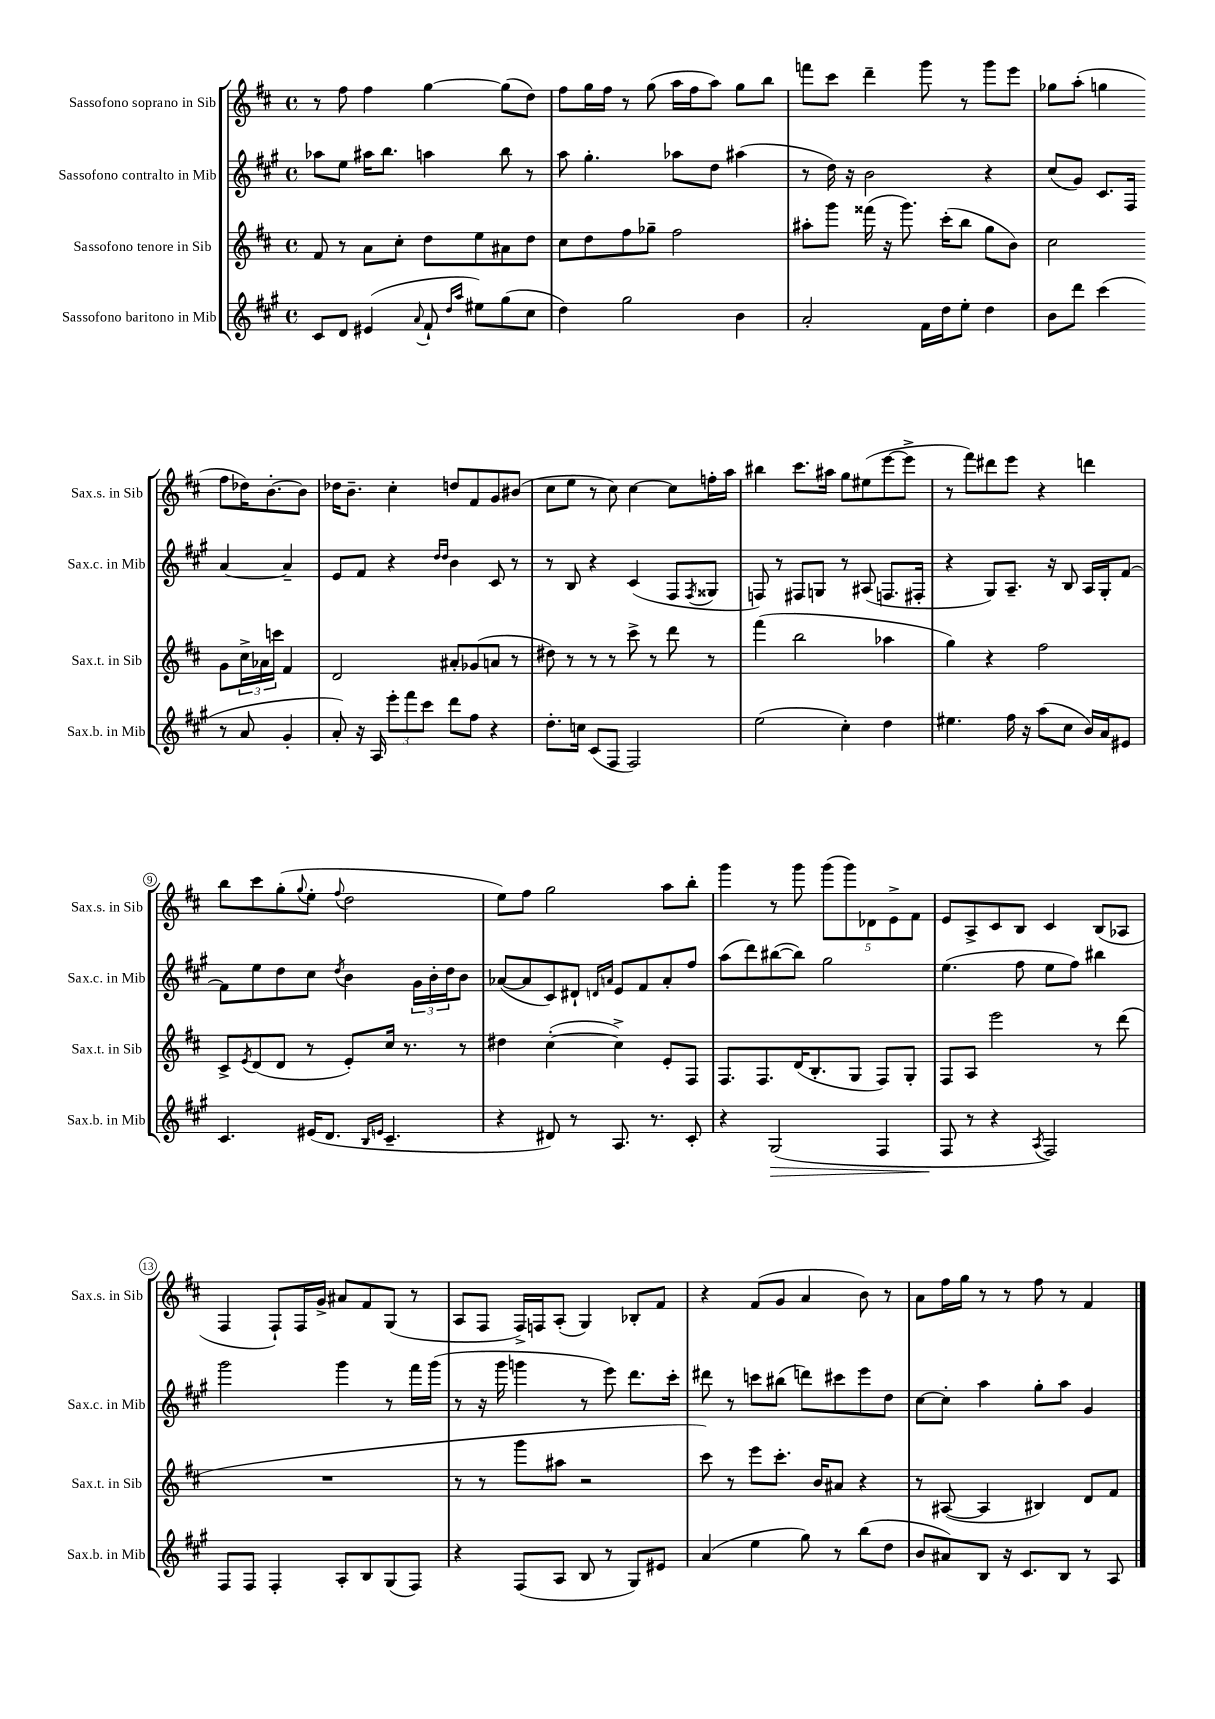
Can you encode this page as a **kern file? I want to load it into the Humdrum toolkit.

**kern	**dynam	**kern	**kern	**kern
*part4	*part4	*part3	*part2	*part1
*staff4	*staff4	*staff3	*staff2	*staff1
*I"Sassofono baritono in Mib	*	*I"Sassofono tenore in Sib	*I"Sassofono contralto in Mib	*I"Sassofono soprano in Sib
*I'Sax.b. in Mib	*	*I'Sax.t. in Sib	*I'Sax.c. in Mib	*I'Sax.s. in Sib
*clefG2	*	*clefG2	*clefG2	*clefG2
*k[f#c#g#]	*	*k[f#c#]	*k[f#c#g#]	*k[f#c#]
*M4/4	*	*M4/4	*M4/4	*M4/4
*met(c)	*	*met(c)	*met(c)	*met(c)
=1	=1	=1	=1	=1
8c#/L	.	8f#/	8aa-X\L	8r
8d/J	.	8r	8ee\J	8ff#\
(4e#X/	.	8a\L	16aa#X\KL	4ff#\
.	.	.	8.bb\J	.
.	.	8cc#'\J	.	.
8qqa/	.	.	.	.
8f#`/	.	8dd\L	4aan\	[4gg\
16qqdd/LL	.	.	.	.
16qqaa/JJ	.	.	.	.
8ee#X\L)	.	8ee\	.	.
(8gg#\	.	8a#X\	8bb\	(8gg\L]
8cc#\J	.	8dd\J	8r	8dd\J)
=2	=2	=2	=2	=2
4dd\)	.	8cc#\L	8aa\	8ff#\L
.	.	8dd\	4.gg#'\	16gg\L
.	.	.	.	16ff#\JJ
2gg#\	.	8ff#\	.	8r
.	.	8gg-X~\J	.	(8gg\
.	.	2ff#\	8aa-X\L	16aa\LL
.	.	.	.	16ff#\J
.	.	.	8dd\J	8aa\J)
4b\	.	.	(4aa#X\	8gg\L
.	.	.	.	8bb\J
=3	=3	=3	=3	=3
2a'/	.	8aa#X'\L	8r	8fffn\L
.	.	8ggg\J	16dd\)	8ccc#\J
.	.	.	16r	.
.	.	(16fff##X\	2b\	4ddd~\
.	.	16r	.	.
.	.	8.ggg\)	.	.
16f#\LL	.	.	.	8ggg\
16dd\J	.	(16ccc#'\KL	.	.
8ee'\J	.	8bb\J	.	8r
4dd\	.	8gg\L	4r	8ggg\L
.	.	8b\J)	.	8eee\J
=4	=4	=4	=4	=4
8b\L	.	2cc#\	(8cc#/L	8gg-X\L
8ddd\J	.	.	8g#/J)	(8aa'\J
(4ccc#\	.	.	8.c#/L	4ggn\
.	.	.	16F#/Jk	.
8r	.	8g\L	[4a/	8ff#\L
8a/	.	24cc#^\L	.	16dd-X\K)
.	.	24a-X\	.	.
.	.	.	.	[8.b'\
.	.	24cccn\JJ	.	.
4g#'/	.	4f#/	4a~/]	.
.	.	.	.	8b\J]
!!LO:LB:g=z
=5	=5	=5	=5	=5
8a'/)	.	2d/	8e/L	16dd-X\KL
.	.	.	.	8.b~\J
16r	.	.	8f#/J	.
16A/	.	.	.	.
12eee'\L	.	.	4r	4cc#'\
12fff#\	.	.	.	.
12ccc#\J	.	.	.	.
.	.	.	16qqdd/LL	.
.	.	.	16qqdd/JJ	.
8ddd\L	.	8a#X'/L	4b\	8ddn/L
8ff#\J	.	(8g-X/	.	8f#/
4r	.	8an/J	8c#/	8g/
.	.	8r	8r	(8b#X/J
=6	=6	=6	=6	=6
8.dd'\L	.	8dd#X\)	8r	8cc#\L
.	.	8r	8B/	8ee\J
16ccn\Jk	.	.	.	.
(8c#/L	.	8r	4r	8r
8F#/J	.	8r	.	8cc#\)
2F#/)	.	8ccc#^\	(4c#/	[4cc#\
.	.	8r	.	.
.	.	8ddd\	8F#/L	8cc#\L]
.	.	.	8qF#/	.
.	.	8r	8G##X/J	16ffn'\L
.	.	.	.	16aa\JJ
=7	=7	=7	=7	=7
(2ee\	.	(4fff#\	8Fn/)	4bb#X\
.	.	.	8r	.
.	.	2bb\	8F#X/L	8.ccc#\L
.	.	.	8Gn/J	.
.	.	.	.	16aa#X\Jk
4cc#'\)	.	.	8r	8gg\L
.	.	.	(8A#X/	(8ee#X\
4dd\	.	4aa-X\	8.Fn/L	[8eee\
.	.	.	.	8eee^\J]
.	.	.	16F#X'/Jk	.
=8	=8	=8	=8	=8
4.ee#X\	.	4gg\)	4r	8r
.	.	.	.	8fff#\L)
.	.	4r	8G#/L)	8ddd#X\
16ff#\	.	.	8.A~/J	8eee\J
16r	.	.	.	.
(8aa\L	.	2ff#\	.	4r
.	.	.	16r	.
8cc#\J	.	.	8B/	.
16b/LL)	.	.	16A/LL	4dddn\
16a/J	.	.	16G#'/J	.
8e#X/J	.	.	[8f#/J	.
!!LO:LB:g=z
=9	=9	=9	=9	=9
4.c#/	.	8c#^/L	8f#\L]	8bb\L
.	.	8qe/	.	.
.	.	(8d/	8ee\	8ccc#\
.	.	8d/J	8dd\	(8gg'\
.	.	.	.	8qqgg/
(16e#X/KL	.	8r	8cc#\J	8ee'\J
8.d/J	.	.	.	.
.	.	.	8qdd/	8qqff#/
.	.	8e'/L)	4b\	2dd\
16qqB/LL	.	.	.	.
16qqen/JJ	.	.	.	.
4.c#~/	.	16cc#/Jk	.	.
.	.	8.r	.	.
.	.	.	24g#\LL	.
.	.	.	24b'\	.
.	.	.	24dd\J	.
.	.	8r	8b\J	.
=10	=10	=10	=10	=10
4r	.	4dd#X\	([8a-X/L	8ee\L)
.	.	.	8a-/]	8ff#\J
8d#X/)	.	([4cc#'\	8c#/)	2gg\
8r	.	.	8d#X`/J	.
.	.	.	16qqdn/LL	.
.	.	.	16qqan/JJ	.
8.A/	.	4cc#^\])	8e/L	.
.	.	.	8f#/	.
8.r	.	.	.	.
.	.	8e'/L	8a'/	8aa\L
8c#'/	.	8F#/J	8ff#/J	8bb'\J
=11	=11	=11	=11	=11
4r	.	8.F#/L	(8aa\L	4ggg\
.	.	.	8ddd\)	.
.	.	8.F#/	.	.
!	!LO:HP:b	!	!	!
(2G#/	>	.	([8bb#X\	8r
.	.	(16d/K	8bb#\J])	8ggg\
.	.	8.B'/	.	.
.	.	.	2gg#\	(10ggg\L
.	.	.	.	10ggg\)
.	.	8G/J	.	.
.	.	.	.	10d-X\
4F#/	.	8F#/L)	.	.
.	.	.	.	10e^\
.	.	8G'/J	.	.
.	.	.	.	10f#\J
=12	=12	=12	=12	=12
8F#/	.	8F#/L	(4.ee\	8e/L
8r	]	8A/J	.	8A^/
4r	.	2eee\	.	8c#/
.	.	.	8ff#\	8B/J
8qA/	.	.	.	.
2F#/)	.	.	8ee\L	4c#/
.	.	.	8ff#\J)	.
.	.	8r	4bb#X\	(8B/L
.	.	(8ddd\	.	8A-X/J
!!LO:LB:g=z
=13	=13	=13	=13	=13
8F#/L	.	1r	2ggg#\	4F#/
8F#/J	.	.	.	.
4F#'/	.	.	.	8F#`/L)
.	.	.	.	16F#/L
.	.	.	.	16g^/JJ
8A'/L	.	.	4ggg#\	8a#X/L
8B/	.	.	.	8f#/
(8G#/	.	.	8r	(8G/J
8F#/J)	.	.	16fff#\LL	8r
.	.	.	(16ggg#\JJ	.
=14	=14	=14	=14	=14
4r	.	8r	8r	8A/L
.	.	8r	16r	8F#/J
.	.	.	16ggg#\	.
(8F#/L	.	8ggg\L	4gggn\	16F#^/LL)
.	.	.	.	16Fn/J
8A/J	.	8aa#X\J	.	(8A'/J
8B/	.	2r	8r	4G/)
8r	.	.	8eee\)	.
8G#/L)	.	.	8.ddd\L	8B-X'/L
8e#X/J	.	.	.	8f#/J
.	.	.	16ccc#'\Jk	.
=15	=15	=15	=15	=15
(4a/	.	8ccc#\)	8ddd#X\	4r
.	.	8r	8r	.
4ee\	.	8eee\L	8cccn\L	(8f#/L
.	.	8.ccc#'\J	(8bb#X\J	8g/J
8gg#\)	.	.	8dddn\L)	4a/
.	.	16b/KL	.	.
8r	.	8a#X/J	8ccc#X\	.
(8bb\L	.	4r	8eee\	8b\)
8dd\J	.	.	8dd\J	8r
=16	=16	=16	=16	=16
8b/L	.	8r	[8cc#\L	8a\L
8a#X/)	.	([8A#X/	8cc#'\J]	16ff#\L
.	.	.	.	16gg\JJ
8B/J	.	4A#/]	4aa\	8r
16r	.	.	.	8r
8.c#/L	.	.	.	.
.	.	4B#X/)	8gg#'\L	8ff#\
8B/J	.	.	8aa\J	8r
8r	.	8d/L	4g#/	4f#/
8A/	.	8f#/J	.	.
==	==	==	==	==
*-	*-	*-	*-	*-
